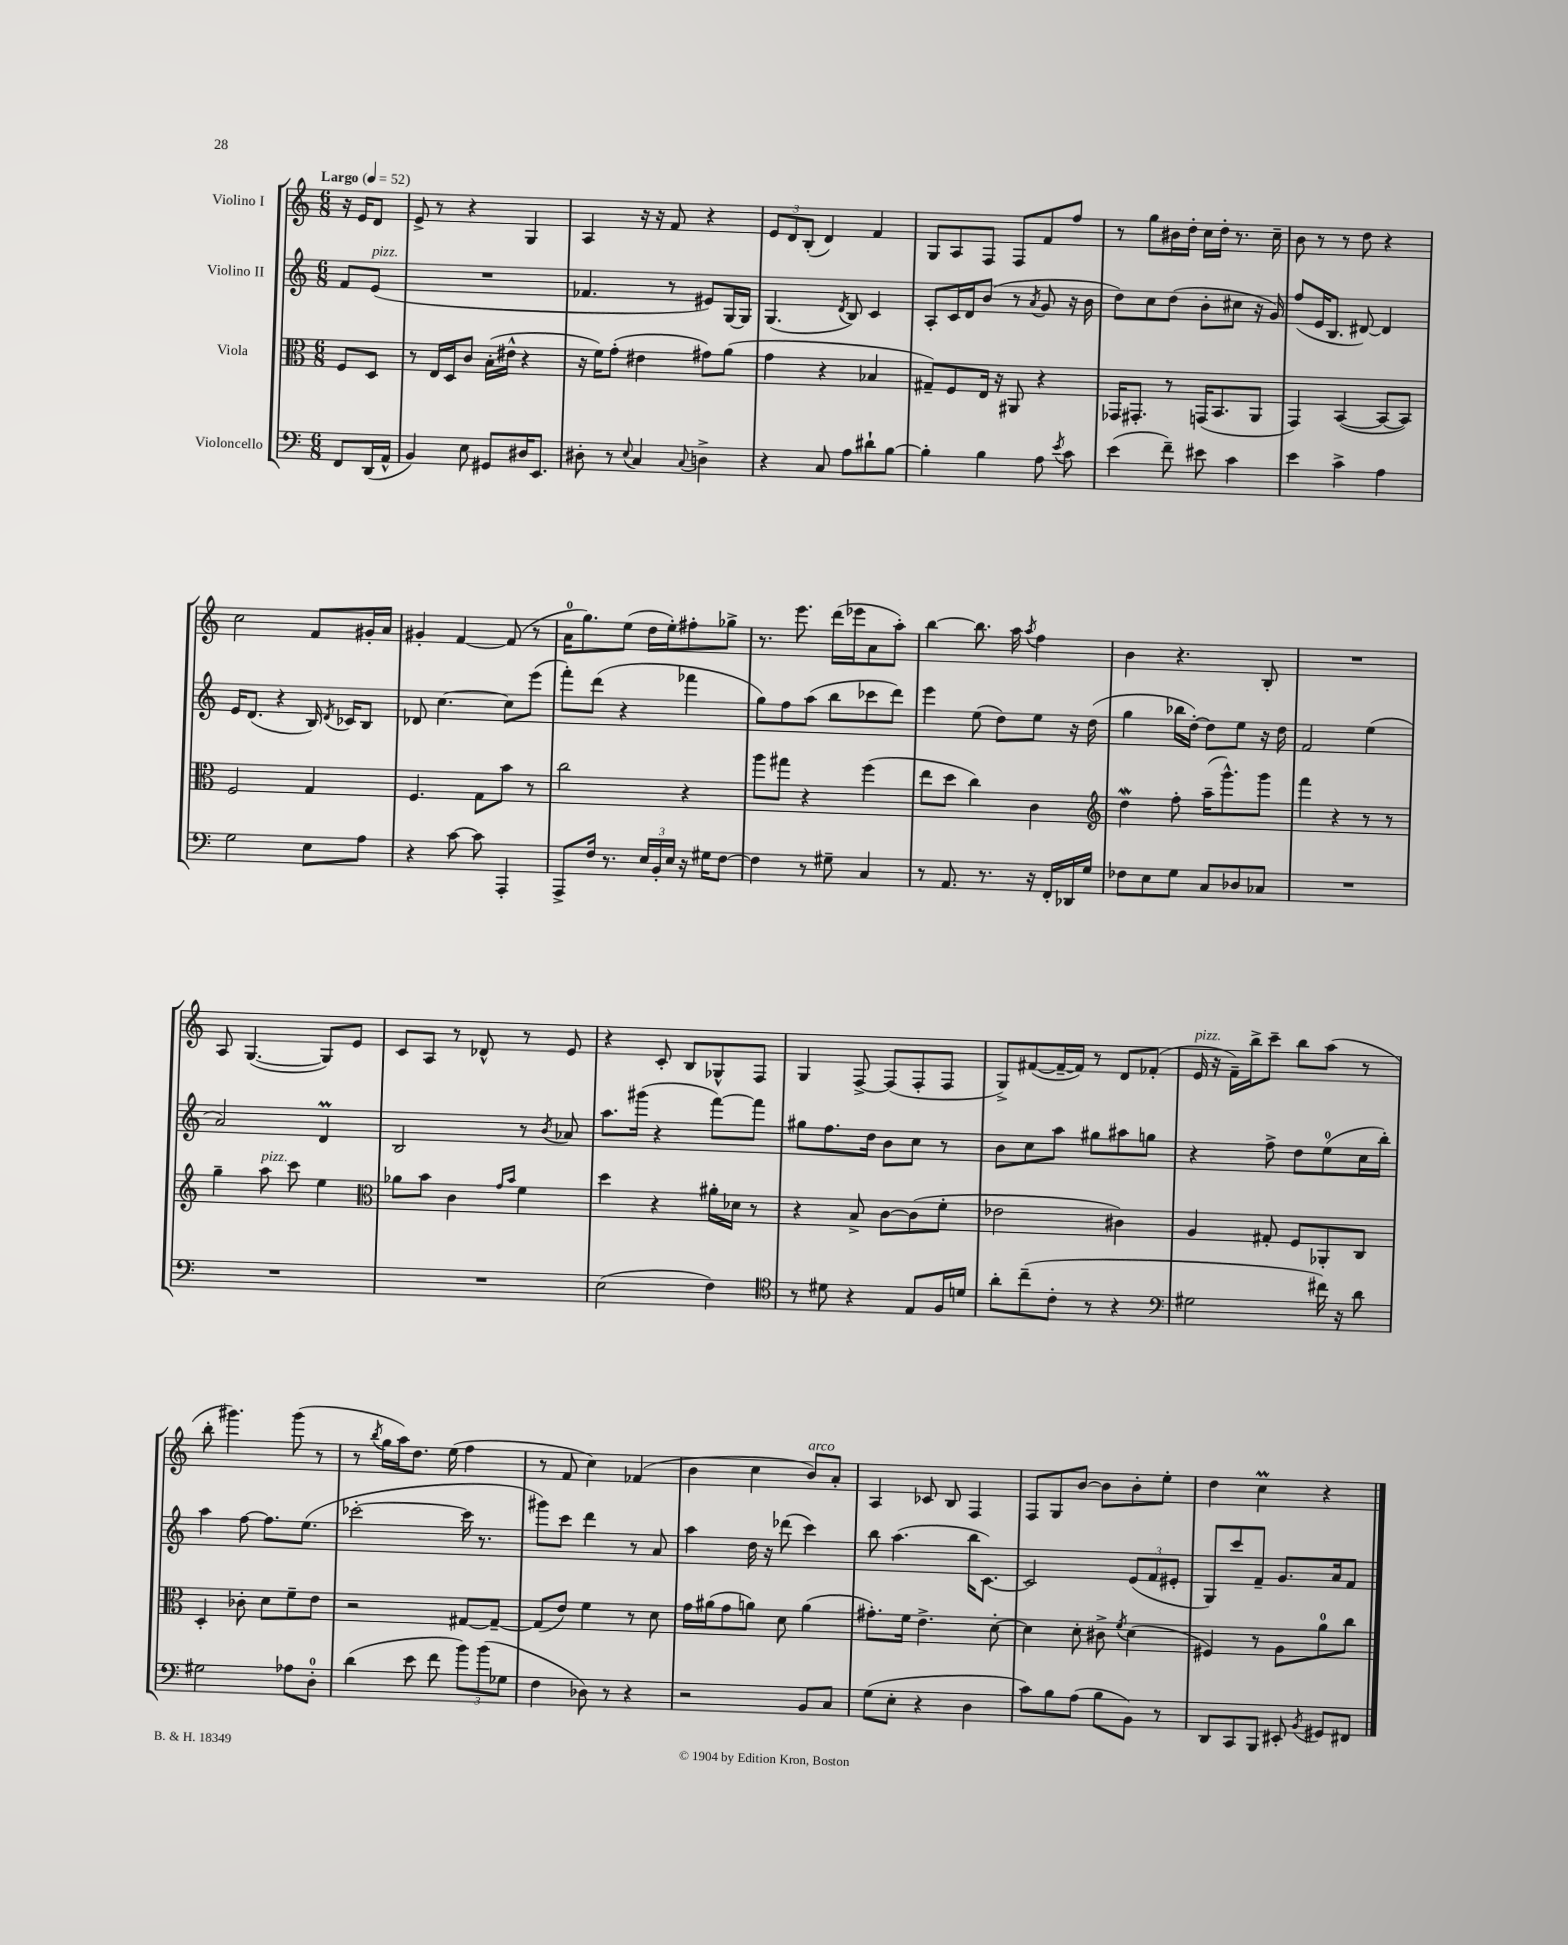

**kern	**kern	**kern	**kern
*staff4	*staff3	*staff2	*staff1
*clefF4	*clefC3	*clefG2	*clefG2
*k[]	*k[]	*k[]	*k[]
*M6/8	*M6/8	*M6/8	*M6/8
*MM52	*MM52	*MM52	*MM52
8FF	8F	8f	16r
.	.	.	16e
(16DD	8D	(8e	8d
16AA^^	.	.	.
=	=	=	=
4BB)	8r	2.r	8e^
.	16E	.	8r
.	16D	.	.
8E	8c	.	4r
8GG#	(16B'	.	.
.	16e#^^	.	.
16D#	4r	.	4G
8.EE	.	.	.
=	=	=	=
8D#'	16r	4.f-	4A
.	16f)	.	.
8r	(8g'	.	.
8qqE	.	.	.
4C	4e#	.	16r
.	.	.	16r
.	.	8r	8f
8qqC	.	.	.
4D^	8g#)	8e#)	4r
.	(8a	[16G	.
.	.	16G]	.
=	=	=	=
4r	4g	(4.G	12e
.	.	.	12d
.	.	.	(12B'
8C	4r	.	4d)
.	.	8qd	.
8A	.	8B)	.
8d#`	4B-	4c	4f
[8B	.	.	.
=	=	=	=
4B']	8G#~)	8A'	8G
.	8F	16c	8A
.	.	16d	.
4B	16E	(8b	8F
.	16r	.	.
.	8AA#	8r	8F
.	.	8qa	.
8A	4r	8g	8f
8qe	.	.	.
8c	.	16r	8ff
.	.	16b	.
=	=	=	=
(4e	16GG-	8dd)	8r
.	8.GG#'	.	.
.	.	8cc	8gg
8f~)	8r	(8dd	16b#
.	.	.	16dd'
8e#	(16GG	8b'	16cc
.	8.BB	.	16dd'
4c	.	8cc#	8.r
.	8AA	16r	.
.	.	16g)	16cc~
=	=	=	=
4e	4GG)	(8ff	8b
.	.	16e	8r
.	.	8.B	.
4c^	([4BB	.	8r
.	.	[8d#)	8dd
4A	8BB_	4d#]	4r
.	8BB])	.	.
=	=	=	=
2G	2F	16e	2cc
.	.	(8.d	.
.	.	4r	.
8E	4G	16B)	8f
.	.	8qd	.
.	.	16c-	.
8A	.	8B	16g#'
.	.	.	16a
=	=	=	=
4r	4.F	8d-	4g#'
.	.	[4.cc	.
[8c	.	.	[4f
8c]	8G	.	.
4AAA'	8b	8cc]	(8f]
.	8r	(8eee	8r
=	=	=	=
8AAA^	2cc	8fff')	16a
.	.	.	8.gg)
16F	.	(8ddd	.
8.r	.	.	.
.	.	4r	(8ee
24E	.	.	16dd
24BB'	.	.	.
.	.	.	16ee')
24E	.	.	.
16r	4r	4fff-	8ff#'
16G#	.	.	.
[8F	.	.	8gg-^
=	=	=	=
4F]	8aa	8gg)	8.r
.	8gg#	8ff	.
.	.	.	8.eee
8r	4r	(8aa	.
8G#~	.	8bb	(16ddd
.	.	.	16eee-
4C	(4ff	8ccc-	8a
.	.	8ddd)	8aa')
=	=	=	=
8r	8ee	4eee	[4bb
8.AA	8dd	.	.
.	4cc)	(8ee	8.bb]
8.r	.	.	.
.	.	8dd)	.
.	.	.	16aa
.	.	.	8qaa
16r	4c	8ee	4ff
16FF'	.	.	.
16DD-	.	16r	.
16G	.	(16dd	.
=	=	=	=
*	*clefG2	*	*
8F-	4dd	4gg	4b
8E	.	.	.
8G	8ff'	16bb-	4.r
.	.	[16dd')	.
8C	(16aa~	8dd]	.
.	8.ggg^^)	.	.
8D-	.	8ee	.
8C-	8ggg	16r	8B'
.	.	16dd	.
=	=	=	=
2.r	4fff	2f	2.r
.	4r	.	.
.	8r	(4ee	.
.	8r	.	.
=	=	=	=
2.r	4gg~	2a)	8A
.	.	.	([4.G
.	8aa	.	.
.	8ccc	.	.
.	4ee	4d	8G])
.	.	.	8e
=	=	=	=
*	*clefC3	*	*
2.r	8a-	2B	8c
.	8b	.	8A
.	4c	.	8r
.	.	.	8d-^^
.	16qqg	.	.
.	16qqb	.	.
.	4f	8r	8r
.	.	8qb	.
.	.	8a-	8e
=	=	=	=
(2E	4dd	8.aa	4r
.	.	(16ggg#	.
.	4r	4r	8c'
.	.	.	8B
4F)	16a#'	[8fff)	8G-^^
.	16d-	.	.
.	8r	8fff]	8F
=	=	=	=
*clefC4	*	*	*
8r	4r	8gg#	4G
8d#	.	8.ff	.
4r	8B^	.	[8F^
.	.	16dd	.
.	[8c	8b	(8F]
8E	(8c]	8cc	8F'
16F	8f'	8r	8F
16d	.	.	.
=	=	=	=
8a'	2e-	8b	8G^)
(8cc~	.	8cc	([8f#
8c'	.	8aa	16f#~_
.	.	.	16f#])
8r	.	8gg#	8r
4r	4c#)	8aa#	8d
.	.	8gg	(8f-'
=	=	=	=
*clefF4	*	*	*
2G#	4A	4r	16e
.	.	.	16r
.	.	.	16f~)
.	.	.	16bb^
.	8G#'	8ff^	8ccc~
.	8F	8dd	8bb
16f#)	8AA-'	(8ee	(8aa
16r	.	.	.
8d	8C	16cc	8r
.	.	16bb')	.
=	=	=	=
2G#	4D'	4aa	8bb'
.	.	.	4.ggg#)
.	8c-'	[8ff	.
.	8d	8.ff]	.
8A-	8f~	.	(8ggg#
.	.	(8.ee	.
8D'	8e	.	8r
=	=	=	=
(4d	2r	[2ccc-'	8r
.	.	.	8qbb
.	.	.	16gg
.	.	.	16aa)
8e	.	.	8.dd
8f	.	.	.
.	.	.	(16ee
12b)	[8G#	16ccc-]	4ff
.	.	8.r	.
(12b	.	.	.
.	8G#~_	.	.
12G-	.	.	.
=	=	=	=
4F	(8G#]	8ggg#)	8r
.	8e)	8ccc	8f
8D-)	4f	4ddd	4cc)
8r	.	.	.
4r	8r	8r	(4f-
.	8d	8a	.
=	=	=	=
2r	16g	4aa	4b
.	(16a#	.	.
.	8g	.	.
.	8a)	16dd	4cc
.	.	16r	.
.	8d	(8ddd-	.
8BB	(4a	4ccc)	8b)
8C	.	.	8a'
=	=	=	=
(8G	8.g#')	8bb	4A
8E'	.	(4.aa	.
.	16f	.	.
4r	4.e^	.	8c-
.	.	.	8B
4D	.	16bb	4F
.	.	[8.c)	.
.	[8d'	.	.
=	=	=	=
8c)	4d]	2c]	8F
8B	.	.	8G
(8A	8d'	.	[8b
8B	8c#^	.	8b]
.	8qf	.	.
8BB)	(4d	(12e	8b'
.	.	12f	.
8r	.	.	8ee'
.	.	12e#'	.
=	=	=	=
8DD	4F#)	8G)	4dd
8CC	.	8ccc	.
8BBB	8r	8f~	4cc
8EE#'	8A	8.g	.
8qBB	.	.	.
8GG#	8a	.	4r
.	.	16a	.
8FF#	8cc	8f	.
==	==	==	==
*-	*-	*-	*-
